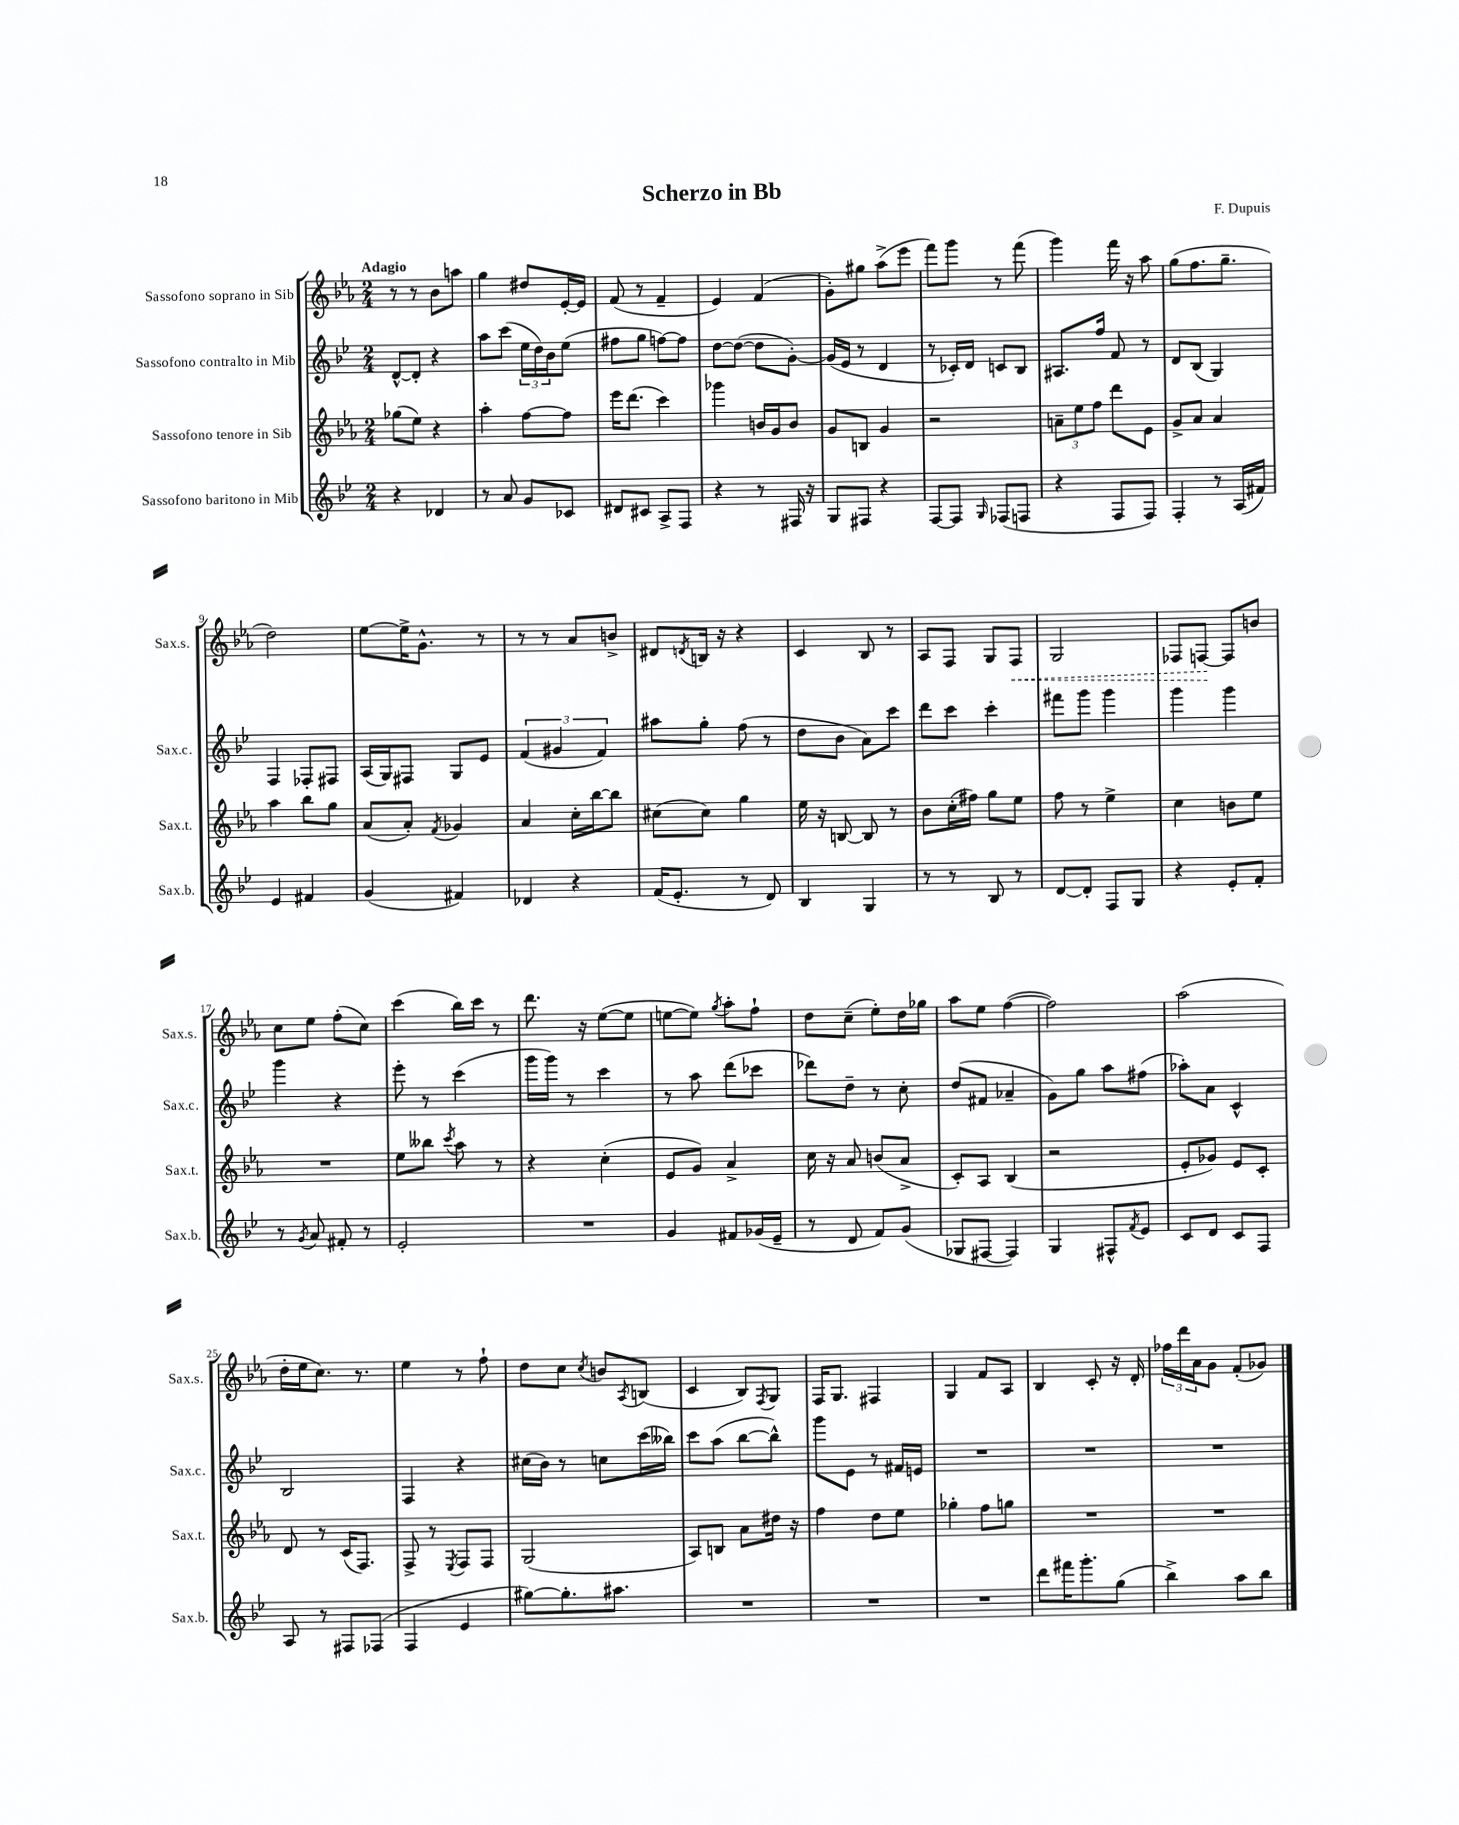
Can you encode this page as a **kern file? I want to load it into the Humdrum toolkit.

**kern	**kern	**kern	**kern
*staff4	*staff3	*staff2	*staff1
*clefG2	*clefG2	*clefG2	*clefG2
*k[b-e-]	*k[b-e-a-]	*k[b-e-]	*k[b-e-a-]
*M2/4	*M2/4	*M2/4	*M2/4
4r	(8gg-	[8d^^	8r
.	8ee-)	8d']	8r
4d-	4r	4r	8b-
.	.	.	8aa
=	=	=	=
8r	4aa-'	8aa	4gg
8a	.	(8ccc	.
8g	[8ff	24ee-	8dd#
.	.	24dd)	.
.	.	24b-	.
8c-	8ff]	(8ee-	[16e-'
.	.	.	16e-]
=	=	=	=
8d#	16eee-	8ff#	(8f
.	(8.ddd	.	.
8c#	.	8gg	8r
8A^	4ccc)	[8ff)	4f~
8F	.	8ff]	.
=	=	=	=
4r	4ggg-	[8dd	4e-)
.	.	(8dd_	.
8r	16b	8dd]	(4f
.	16g	.	.
16F#	8b	[8g')	.
16r	.	.	.
=	=	=	=
8G	8g	(16g]	8g')
.	.	16e-	.
8F#	8B	8r	8gg#
4r	4g	4d	(8aa-^
.	.	.	8eee-
=	=	=	=
[8F	2r	8r	8fff)
8F]	.	16c-')	8ggg
.	.	16d	.
16qqG	.	.	.
(8F-	.	8c	8r
8F	.	8B-	(8fff
=	=	=	=
4r	12a~	8.A#	4ggg)
.	12ee-	.	.
.	12ff	.	.
.	.	16ff	.
8F	8ddd	8f	16fff
.	.	.	16r
8F)	8e-	8r	8aa-
=	=	=	=
4F'	8g^	8d	(8gg
.	8a-	(8B-	8.ff
8r	4a-	4G)	.
.	.	.	8.gg~
(16A	.	.	.
16f#)	.	.	.
=	=	=	=
4e-	4aa-	4F	2dd)
4f#	8bb-	8F-'	.
.	8gg	8F#	.
=	=	=	=
(4g	(8a-	(16A	[8ee-
.	.	16G)	.
.	8a-')	8F#	16ee-^]
.	.	.	8.g^^
.	8qf	.	.
4f#)	4g-	8G	.
.	.	8e-	8r
=	=	=	=
4d-	4a-	(6f	8r
.	.	.	8r
.	.	6g#	.
4r	16cc'	.	8a-
.	[16bb-	.	.
.	.	6f)	.
.	8bb-]	.	8b^
=	=	=	=
(16f	(8cc#	8aa#	8d#
8.e-'	.	.	.
.	.	.	8qd
.	8cc#)	8gg'	16B
.	.	.	16r
8r	4gg	(8ff	4r
8d)	.	8r	.
=	=	=	=
4B-	16ee-	8dd	4c
.	16r	.	.
.	[8B	8b-	.
4G	8B]	8a)	8B-
.	8r	8ccc	8r
=	=	=	=
8r	8b-	8ddd	8A-
8r	(16cc'	8ccc	8F
.	16ff#)	.	.
8B-	8gg	4ccc'	8G
8r	8ee-	.	8F
=	=	=	=
[8d	8ff	8fff#	2G
8d']	8r	8ggg	.
8F	4ee-^	4ggg	.
8G	.	.	.
=	=	=	=
4r	4cc	4ggg	8F-
.	.	.	[8F
8e-'	8b	4ggg	8F]
8f'	8ee-	.	8b
=	=	=	=
8r	2r	4ggg	8cc
8qg	.	.	.
8a	.	.	8ee-
8f#'	.	4r	(8ff'
8r	.	.	8cc)
=	=	=	=
2e-'	8ee-	8eee-'	(4ccc
.	8bb--	8r	.
.	8qccc	.	.
.	8aa-	(4ccc	16bb-)
.	.	.	16ccc
.	8r	.	8r
=	=	=	=
2r	4r	16ggg	8.ddd
.	.	16ggg)	.
.	.	8r	.
.	.	.	16r
.	(4cc'	4ccc	([8ee-
.	.	.	8ee-]
=	=	=	=
4g	8e-	8r	[8ee
.	8g)	8aa	8ee])
.	.	.	8qgg
8f#	4a-^	(8ddd	8aa-'
(16g-	.	8ccc-	8ff`
16e-~	.	.	.
=	=	=	=
8r	16cc	8ddd-)	8dd
.	16r	.	.
8d	8a-	8dd~	(8cc~
8f)	(8b	8r	8ee-')
(8g	8a-^	8cc'	16dd
.	.	.	16gg-
=	=	=	=
8G-	8c')	(8dd	8aa-
[8F#	8A-	8f#	8ee-
4F#])	(4B-	4a-~	([4ff
=	=	=	=
4G	2r	8g)	2ff])
.	.	8gg	.
8F#^^	.	8aa	.
8qf	.	.	.
8e-	.	(8ff#	.
=	=	=	=
8c	8e-'	8aa-')	(2aa-
8d	8g-)	8a	.
8c	8e-	4c^^	.
8F	8c'	.	.
=	=	=	=
8A	8d	2B-	16dd'
.	.	.	16ee-
8r	8r	.	8.cc)
8F#	(16c	.	.
.	8.F)	.	8.r
(8F-	.	.	.
=	=	=	=
4F	8F^	4F	4ee-
.	8r	.	.
.	8qE-	.	.
4e-	8F	4r	8r
.	8F	.	8ff`
=	=	=	=
[8gg#)	(2G	(16cc#	8dd
.	.	16b-)	.
8.gg#']	.	8r	8cc
.	.	.	8qcc
.	.	8cc	8b
8.aa#	.	.	.
.	.	.	8qA-
.	.	(16ccc	(8B
.	.	16bb--)	.
=	=	=	=
2r	8A-)	8ccc	4c
.	8B	(8aa	.
.	8a-	[8bb-	8B-)
.	.	.	8qF
.	16dd#	8bb-^^])	8G
.	16r	.	.
=	=	=	=
2r	4ff	8ggg	16F
.	.	.	8.G
.	.	8e-	.
.	8dd	8r	4F#
.	8ee-	16f#	.
.	.	16e	.
=	=	=	=
2r	4gg-'	2r	4G
.	8ff	.	8f
.	8gg	.	8A-
=	=	=	=
8ddd	2r	2r	4B-
16fff#	.	.	.
8.ggg'	.	.	.
.	.	.	8c'
(8gg	.	.	16r
.	.	.	16d'
=	=	=	=
4bb-^)	2r	2r	24ff-
.	.	.	24ddd
.	.	.	24a-
.	.	.	8g
8aa	.	.	(8f'
8bb-	.	.	8g-)
==	==	==	==
*-	*-	*-	*-
